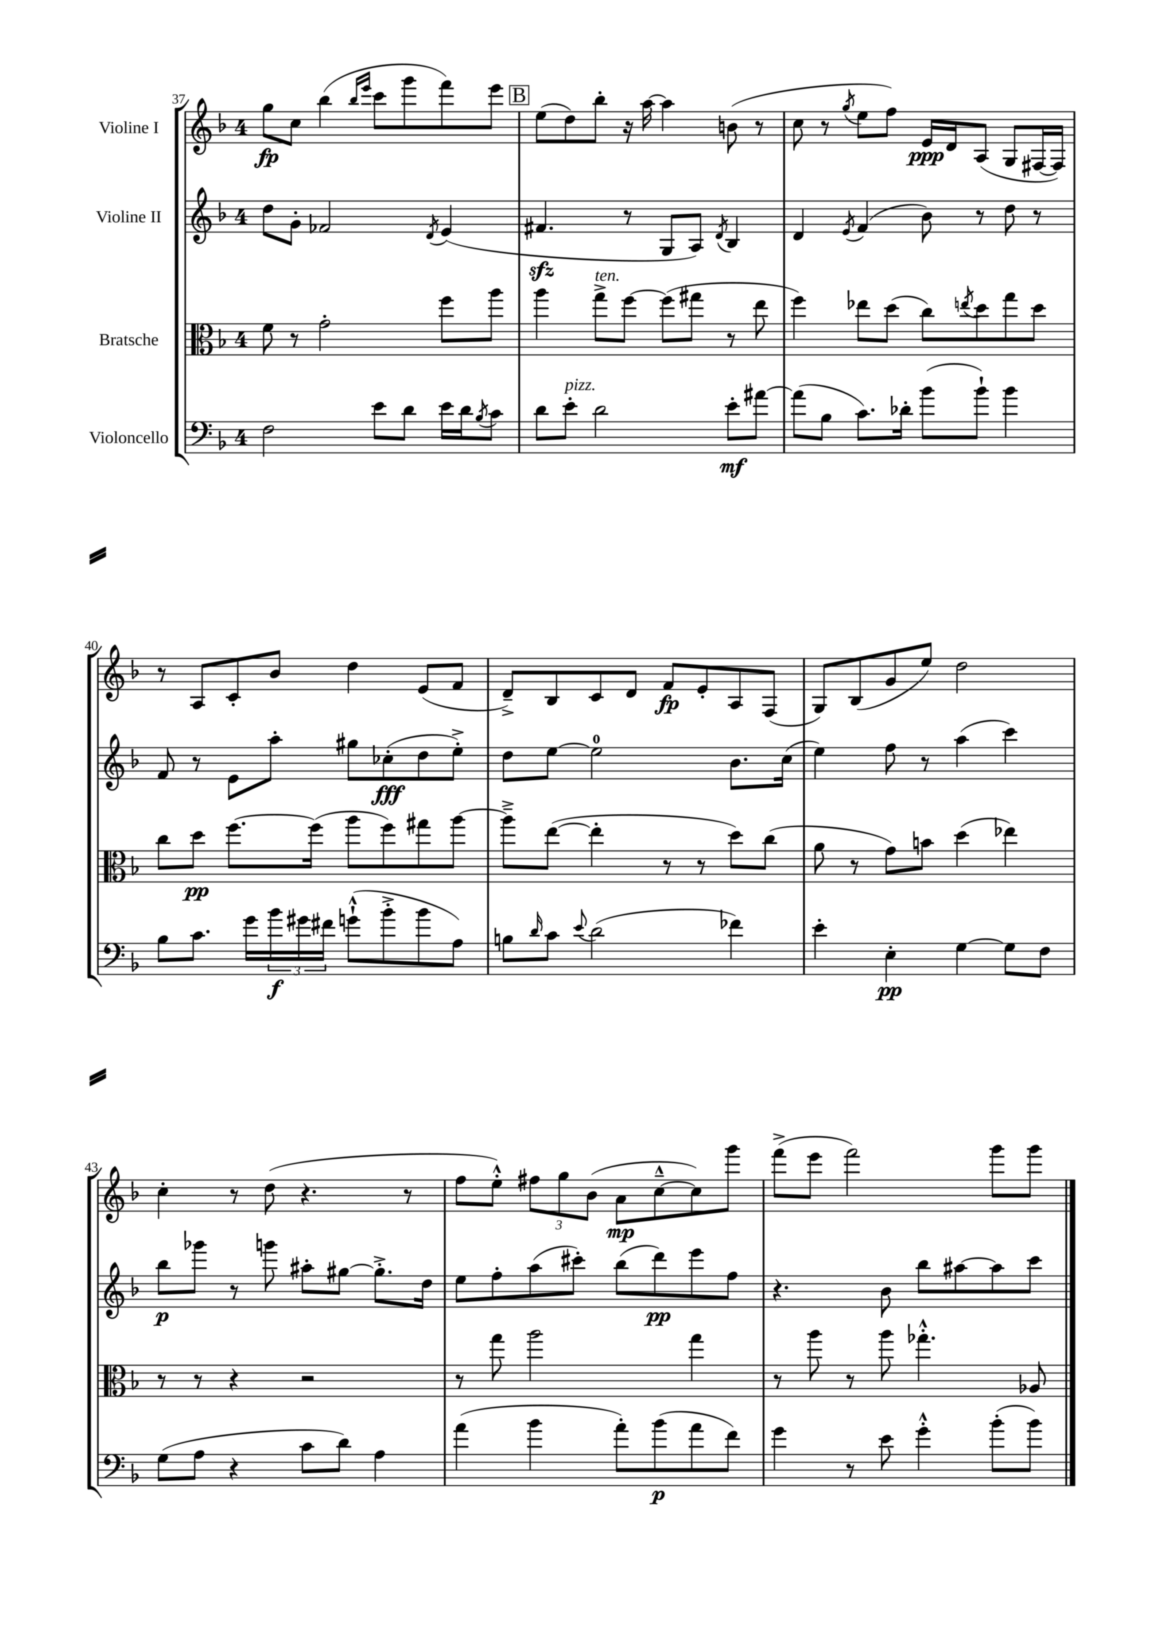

**kern	**dynam	**kern	**dynam	**kern	**dynam	**kern	**dynam
*part4	*part4	*part3	*part3	*part2	*part2	*part1	*part1
*staff4	*staff4	*staff3	*staff3	*staff2	*staff2	*staff1	*staff1
*I"Violoncello	*	*I"Bratsche	*	*I"Violine II	*	*I"Violine I	*
*clefF4	*	*clefC3	*	*clefG2	*	*clefG2	*
*k[b-]	*	*k[b-]	*	*k[b-]	*	*k[b-]	*
*M4/4	*	*M4/4	*	*M4/4	*	*M4/4	*
=37	=37	=37	=37	=37	=37	=37	=37
2F\	.	8f\	.	8dd\L	.	8gg\L	fp
.	.	8r	.	8g'\J	.	8cc\J	.
.	.	2g'\	.	2f-X/	.	(4bb-\	.
.	.	.	.	.	.	16qqbb-/LL	.
.	.	.	.	.	.	16qqeee/JJ	.
8e\L	.	.	.	.	.	8ccc\L	.
8d\J	.	.	.	.	.	8ggg\	.
.	.	.	.	8qd/	.	.	.
16e\LL	.	8ff\L	.	(4e/	.	8fff\)	.
16d\J	.	.	.	.	.	.	.
8qB-/	.	.	.	.	.	.	.
8c\J	.	8aa\J	.	.	.	8eee\J	.
!!LO:REH:place=s1:t=B
=38	=38	=38	=38	=38	=38	=38	=38
8d\L	.	4aa\	.	4.f#Xzz/	.	(8ee\L	.
!LO:TX:a:i:t=pizz.	!	!	!	!	!	!	!
8e'\J	.	.	.	.	.	8dd\)	.
!	!	!LO:TX:a:i:t=ten.	!	!	!	!	!
2d\	.	8gg^\L	.	.	.	8bb-'\J	.
.	.	[8ff\J	.	8r	.	16r	.
.	.	.	.	.	.	[16aa\	.
.	.	(8ff\L]	.	8G/L	.	4aa\]	.
.	.	8gg#X\J	.	8A/J)	.	.	.
.	.	.	.	8qd/	.	.	.
8e'\L	mf	8r	.	4B-/	.	(8bn\	.
[8a#X\J	.	8ee\	.	.	.	8r	.
=39	=39	=39	=39	=39	=39	=39	=39
(8a#\L]	.	4ff\)	.	4d/	.	8cc\	.
8B-\J	.	.	.	.	.	8r	.
.	.	.	.	8qe/	.	8qgg/	.
8.c\L)	.	8ee-X\L	.	(4f/	.	8ee\L	.
.	.	(8dd\J	.	.	.	8ff\J)	.
16d-X'\Jk	.	.	.	.	.	.	.
(8b-\L	.	8cc\L)	.	8b-\)	.	16e/LL	ppp
.	.	.	.	.	.	16d/J	.
.	.	8qeen/	.	.	.	.	.
8b-`\J)	.	8dd\	.	8r	.	(8A/J	.
4b-\	.	8gg\	.	8dd\	.	8G/L	.
.	.	8dd\J	.	8r	.	[16F#X/L	.
.	.	.	.	.	.	16F#/JJ])	.
!!LO:LB:g=z
=40	=40	=40	=40	=40	=40	=40	=40
8B-\L	.	8cc\L	.	8f/	.	8r	.
8.c\J	.	8dd\J	pp	8r	.	8A/L	.
.	.	[8.ff\L	.	8e\L	.	8c'/	.
16g\LL	.	.	.	.	.	.	.
24b-\	f	.	.	8aa'\J	.	8b-/J	.
24g#X\	.	.	.	.	.	.	.
.	.	(16ff\Jk]	.	.	.	.	.
24f#X\JJ	.	.	.	.	.	.	.
(8gn`^^\L	.	8aa\L	.	8gg#X\L	.	4dd\	.
8b-'^\	.	8ff\)	.	(8cc-X'\	fff	.	.
8b-\	.	8gg#X\	.	8dd\	.	(8e/L	.
8A\J)	.	[8aa\J	.	8ee'^\J)	.	8f/J	.
=41	=41	=41	=41	=41	=41	=41	=41
8Bn\L	.	8aa~^\L]	.	8dd\L	.	8d~^/L)	.
16qqd/	.	.	.	.	.	.	.
8c\J	.	([8ee\J	.	[8ee\J	.	8B-/	.
8qqe/	.	.	.	.	.	.	.
(2d\	.	4ee'\]	.	2ee\]	.	8c/	.
.	.	.	.	.	.	8d/J	.
.	.	8r	.	.	.	8f/L	fp
.	.	8r	.	.	.	8e'/	.
4f-X\)	.	8dd\L)	.	8.b-\L	.	8A/	.
.	.	(8cc\J	.	.	.	(8F/J	.
.	.	.	.	(16cc\Jk	.	.	.
=42	=42	=42	=42	=42	=42	=42	=42
4e'\	.	8a\	.	4ee\)	.	8G/L)	.
.	.	8r	.	.	.	(8B-/	.
4E'\	pp	8g\L)	.	8ff\	.	8g/	.
.	.	8bn\J	.	8r	.	8ee/J)	.
[4G\	.	(4dd\	.	(4aa\	.	2dd\	.
8G\L]	.	4ee-X\)	.	4ccc\)	.	.	.
8F\J	.	.	.	.	.	.	.
!!LO:LB:g=z
=43	=43	=43	=43	=43	=43	=43	=43
(8G\L	.	8r	.	8bb-\L	p	4cc'\	.
8A\J	.	8r	.	8ggg-X\J	.	.	.
4r	.	4r	.	8r	.	8r	.
.	.	.	.	8gggn\	.	(8dd\	.
8c\L	.	2r	.	8aa#X'\L	.	4.r	.
8d\J)	.	.	.	[8gg#X\J	.	.	.
4A\	.	.	.	8.gg#'^\L]	.	.	.
.	.	.	.	.	.	8r	.
.	.	.	.	16dd\Jk	.	.	.
=44	=44	=44	=44	=44	=44	=44	=44
(4a\	.	8r	.	8ee\L	.	8ff\L	.
.	.	8gg\	.	8ff'\	.	8ee'^^\J)	.
4b-\	.	2aa\	.	(8aa\	.	12ff#X\L	.
.	.	.	.	.	.	12gg\	.
.	.	.	.	8ccc#X'\J)	.	.	.
.	.	.	.	.	.	(12b-\J	.
8a'\L)	.	.	.	(8bb-\L	.	8a\L	mp
(8b-\	p	.	.	8ddd\)	pp	[8cc~^^\	.
8a\	.	4gg\	.	8eee\	.	8cc\])	.
8f\J)	.	.	.	8ff\J	.	8ggg\J	.
=45	=45	=45	=45	=45	=45	=45	=45
4g\	.	8r	.	4.r	.	(8fff^\L	.
.	.	8aa\	.	.	.	8eee\J	.
8r	.	8r	.	.	.	2fff\)	.
8e\	.	8aa\	.	8b-\	.	.	.
4g'^^\	.	4.gg-X'^^\	.	8bb-\L	.	.	.
.	.	.	.	[8aa#X\	.	.	.
(8b-'\L	.	.	.	8aa#\]	.	8ggg\L	.
8b-\J)	.	8A-X/	.	8ccc\J	.	8ggg\J	.
==	==	==	==	==	==	==	==
*-	*-	*-	*-	*-	*-	*-	*-
